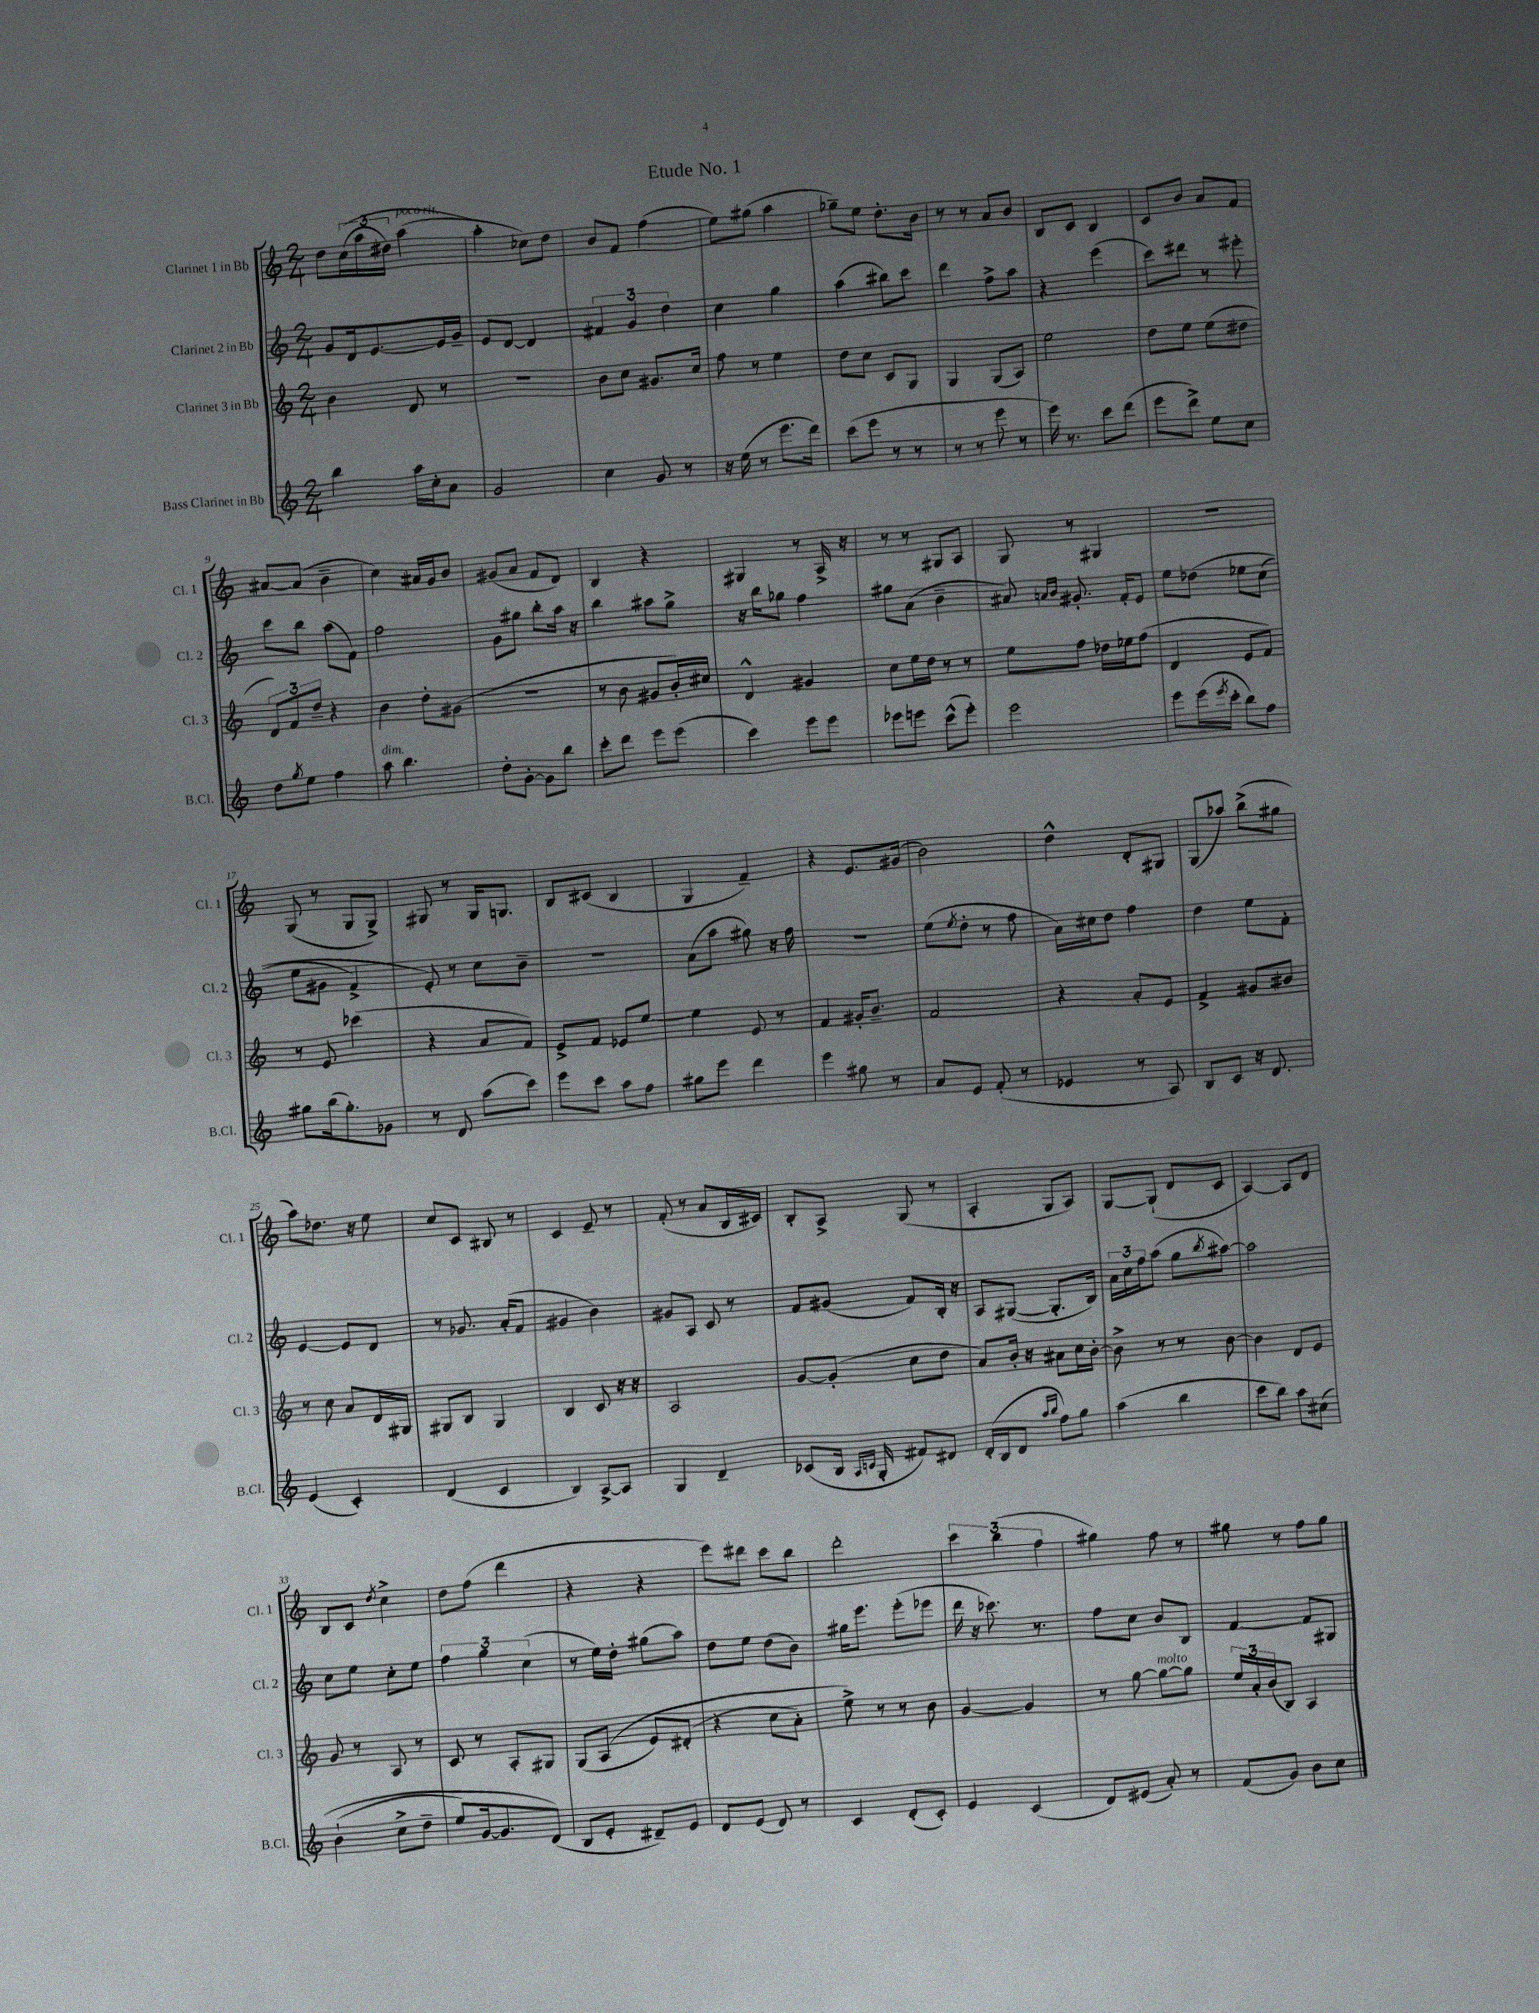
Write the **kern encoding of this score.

**kern	**kern	**kern	**kern
*staff4	*staff3	*staff2	*staff1
*clefG2	*clefG2	*clefG2	*clefG2
*k[]	*k[]	*k[]	*k[]
*M2/4	*M2/4	*M2/4	*M2/4
4bb	4b	8g	8dd
.	.	16d	&((24cc
.	.	.	24aa
.	.	[8.e	.
.	.	.	24dd#)
16aa	8d	.	(4aa
16cc'	.	.	.
8a	8r	16e]	.
.	.	16g~	.
=	=	=	=
2g	2r	8e	4aa'&)
.	.	[8d	.
.	.	4d]	8cc-)
.	.	.	8dd
=	=	=	=
4cc	8b	6f#	8b
.	8cc	.	8f
.	.	6g	.
8g	8.g#	.	(4ff
.	.	6dd	.
8r	.	.	.
.	16cc	.	.
=	=	=	=
16r	8ff	4cc	8ee)
(16ee	.	.	.
8r	8r	.	(8gg#
8.eee	4ee	4gg	4aa
16ddd)	.	.	.
=	=	=	=
(8ccc	8dd	(4aa	8gg-~)
8eee	8cc	.	8ee
8r	8c	8bb#)	8.dd'
8r	8G	8ccc	.
.	.	.	16b
=	=	=	=
8r	4G	4ddd	8r
8r	.	.	8r
8eee	(8G	8ff^	8a
8r	8A)	8aa	8b
=	=	=	=
16eee)	2ee	4r	8B
8.r	.	.	.
.	.	.	8c
8ccc	.	(4eee	4B
(8ddd	.	.	.
=	=	=	=
8eee	8dd	8ccc)	8c
8ddd^)	8ee	8ddd#	8b
8ee	(8ee	8r	8a
8cc	8dd#	8eee#'	8f
=	=	=	=
8dd	12d)	8ccc	[8a#
.	12f	.	.
8qgg	.	.	.
8ee	.	8bb	(8a#]
.	12dd~	.	.
4ff	4r	(8aa	4b~
.	.	8f)	.
=	=	=	=
8aa	4b	2ff	4cc)
4.bb	.	.	.
.	8dd'	.	16a#
.	.	.	16g
.	(8g#	.	8b
=	=	=	=
8dd'	2r	8g	(8g#
[8g'	.	8gg#	8a
8g]	.	8bb'	8f
8bb	.	16aa	8d)
.	.	16r	.
=	=	=	=
8ccc'	8r	4bb	4B
8ddd	8b	.	.
8eee	8g#	8aa#	4r
(8eee	16b')	8gg^	.
.	16cc#	.	.
=	=	=	=
4ccc)	4d^^	16r	4G#
.	.	16bb	.
.	.	8gg-	.
8eee	4g#	4ff	8r
8eee	.	.	16A^
.	.	.	16r
=	=	=	=
8eee-	8cc	8gg#	8r
8eee	16ee	(8a	8r
.	16dd	.	.
(8ccc^^	8r	4b~	8G#
8eee')	8r	.	8A
=	=	=	=
2eee	8ee	8a#)	8G
.	.	16qqa	.
.	.	16qqb	.
.	8ff	8.g#'	8r
.	16dd-	.	4G#
.	16ee-	16f'	.
.	(8ff	8e	.
=	=	=	=
8eee	4d	8ee	2r
(16eee	.	&(8dd-	.
8qeee	.	.	.
16ccc'	.	.	.
8bb)	8e	8ee-	.
8ff	8f)	(8cc	.
=	=	=	=
8gg#	8r	8ee	(8G
(16bb	8e	8g#	8r
8.gg#')	.	.	.
.	(4ccc-	4f^)	8G
8g-	.	.	8G^)
=	=	=	=
8r	4r	8e'&)	8G#
8d	.	8r	8r
(8aa	8a	8cc	16G#
.	.	.	8.G
8ccc)	8f)	8b~	.
=	=	=	=
8eee	8e^	2r	8B
8ccc	8f	.	(8c#
8aa	8e-	.	4B
8ff	[8ee	.	.
=	=	=	=
8gg#	4ee]	(8a	4G
8eee	.	8aa	.
4ddd	8e	8gg#)	4f~)
.	8r	16r	.
.	.	16ff	.
=	=	=	=
4eee	4f	2r	4r
8gg#	16g#'	.	8.e
.	8.b~	.	.
8r	.	.	.
.	.	.	(16g#
=	=	=	=
8a	2f	(8ee	2b)
.	.	8qee	.
8e	.	8dd'	.
(8f'	.	8r	.
8r	.	8ff	.
=	=	=	=
4e-	4r	16a)	4dd^^
.	.	16cc#	.
.	.	8dd	.
8r	8a'	4ff	8d'
8A)	8e	.	8G#
=	=	=	=
8B	4f^	4dd	(8G
8c	.	.	8aa-)
16r	8g#	8ee	(8bb^
8.d	.	.	.
.	8b#	8f'	8gg#
=	=	=	=
(4e	8r	[4e	8aa)
.	8cc	.	8.dd-
4c')	8a	8e]	.
.	.	.	16r
.	16d	8d	8ee
.	16G#	.	.
=	=	=	=
(4d	8G#	8r	8cc
.	8B	8.g-	8c
4c	4G#	.	8B#
.	.	(16a'	.
.	.	8f	8r
=	=	=	=
4B)	4B	4g#	4c
[8A^	8c	4b)	8e~
8A]	16r	.	8r
.	16r	.	.
=	=	=	=
4G	2A	8g#	(8f'
.	.	8A	8r
4d~	.	8c	8a
.	.	8r	16B
.	.	.	16c#)
=	=	=	=
(8c-	[8g	8f	8B'
16B	(8g']	(8g#	8A^
16qqA	.	.	.
16qqc	.	.	.
16G'	.	.	.
8f#)	8cc	8f)	(8G
8d#	8dd	16B'	8r
.	.	16r	.
=	=	=	=
(16d'	8a)	8A	4A'
16B	.	.	.
8d	16b'	([8G#	.
.	16r	.	.
16qqaa	.	.	.
16qqbb	.	.	.
8ff)	8a#	8.G#']	8G
8gg	16cc	.	8A)
.	[16b'	16B)	.
=	=	=	=
(4aa	8b^]	24a	[8G
.	.	24cc	.
.	.	24ff	.
.	8r	(8aa	(8G`]
4bb	8r	8gg	8d
.	.	8qbb	.
.	[8b	[8aa#)	8c
=	=	=	=
8ccc	4b]	2aa#]	[4A)
8bb)	.	.	.
8aa	8d	.	8A]
&(8cc#	8e	.	8d
=	=	=	=
(4b`	8g	8cc	8B
.	8r	8ee	8c
.	.	.	8qdd
8cc^	8A	8cc'	4cc^
8dd~	8r	8ee	.
=	=	=	=
8ee)	8c	6ff	8dd
[16g	8r	.	(8ff
.	.	6gg	.
8.g]	.	.	.
.	8A'	.	4ddd
.	.	(6cc	.
(8d&)	8G#	.	.
=	=	=	=
8B	(8G	8r	4r
8e'	&(8A	16ee)	.
.	.	16dd'	.
8d#~)	8e)	(8gg#	4r
8e	(8d#'	8aa)	.
=	=	=	=
8d	4r	8dd	8eee)
(8e	.	8ee	8ddd#
8d)	8cc	(8dd	8ccc
8r	8a')	8b)	8bb
=	=	=	=
4c	8ee^&)	16gg#	2ddd'
.	.	8.eee	.
.	8r	.	.
(8d'	8r	(8eee'	.
8c')	8b	8eee-	.
=	=	=	=
4e	[4g	16ddd	6ccc
.	.	16r	.
.	.	8.ccc-)	.
.	.	.	(6bb
(4c	4g]	.	.
.	.	8.r	.
.	.	.	6ff
=	=	=	=
8d)	8r	8ff	4gg#)
(8e#	[8gg	8cc	.
8a')	8gg_	8b	8ff
8r	8gg]	8B	8r
=	=	=	=
(8f	24ee	[4f	8gg#
.	24a'	.	.
.	(24b	.	.
8g)	8B)	.	8r
8b	4A	8f]	8ff
8cc	.	8G#	8gg#
==	==	==	==
*-	*-	*-	*-
